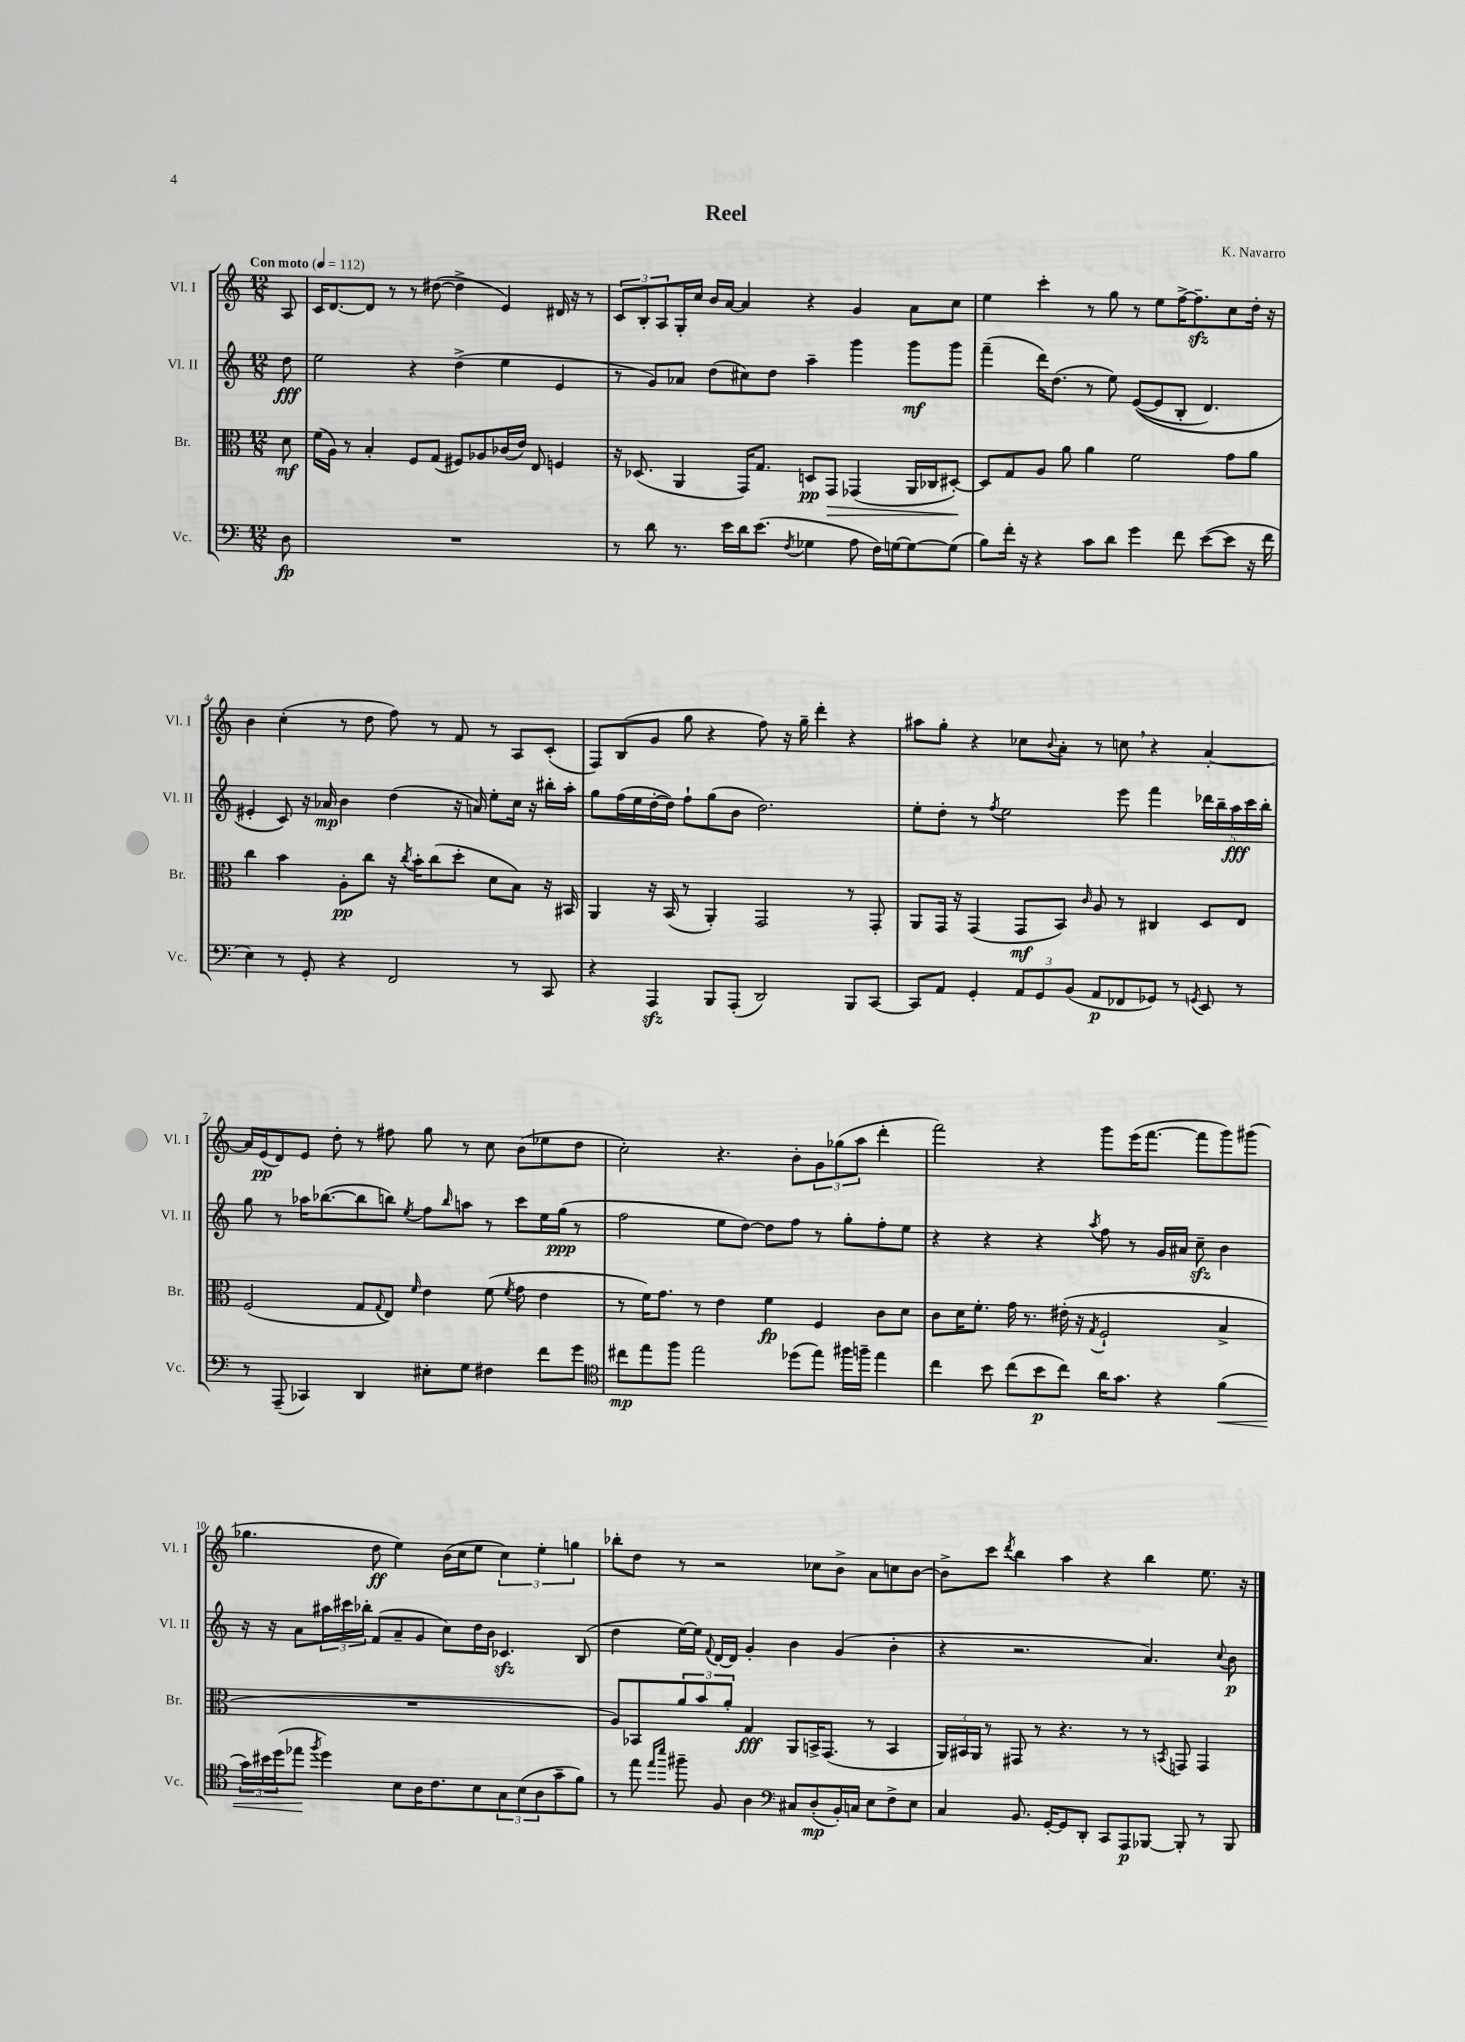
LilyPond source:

\header { title = "Reel" composer = "K. Navarro" }
<<
\new StaffGroup <<
\new Staff = "s0" \with { instrumentName = "Vl. I" shortInstrumentName = "Vl. I" } {
    \clef treble \key c \major \numericTimeSignature \time 12/8 \partial 8 \tempo "Con moto" 4 = 112
    a8 |
    c'16 d'8.~ d'8 r8 r8 dis''8~( dis''4-> e'4) dis'16 r16 r8 |
    \tuplet 3/2 { c'8 b8-. a8 } g16-. c''16 b'16 a'16~ a'4 r4 g'4 a'8 c''8 |
    e''4 c'''4-. r8 g''8 r8 e''8 f''16~-> f''8.--\sfz c''8 d''16-. r16 |
    b'4 c''4-.( r8 d''8 f''8) r8 f'8 r8 a8 c'8-.( |
    f8) b8( g'8 g''8 r4 f''8) r16 g''16-- d'''4-. r4 |
    ais''8 g''8-. r4 ces''8 \appoggiatura { b'8 } a'8-. r8 c''8 \breathe r4 a'4~-. |
    a'16 e'16\pp( d'8) e'8 d''8-. r8 fis''8 g''8 r8 c''8 b'8( ees''8 d''8 |
    c''2-.) r4. b'8-. \tuplet 3/2 { g'8 ges''8( a''8 } d'''4-. |
    f'''2) r4 g'''8 e'''16( f'''8.~ f'''8 g'''8) gis'''8( |
    ges''4. d''8\ff e''4) b'16( c''16 e''8 \tuplet 3/2 { c''4) e''4-. g''4 } |
    bes''8-. d''8 r8 r2 ces''8 b'8-> a'8 c''8 b'8~ |
    b'8-> c'''8 \acciaccatura { d'''8 } b''4 a''4 r4 b''4 e''8. r16 \bar "|." |
}
\new Staff = "s1" \with { instrumentName = "Vl. II" shortInstrumentName = "Vl. II" } {
    \clef treble \key c \major \numericTimeSignature \time 12/8 \partial 8
    d''8\fff |
    e''2 r4 d''4->( e''4 e'4 |
    r8 g'8) aes'8 d''8( cis''8) d''8 a''4-- g'''4 g'''8\mf g'''8 |
    f'''4--( d'''16) d''8.( r8 e''8) e'8~(\( e'8 b8-. d'4.) |
    eis'4-. c'8\) r16 aes'16\mp b'4 d''4( r16 a'16) e''8-. c''16 r16 bis''16-. a''16-. |
    g''8 f''16( e''16 d''16~-. d''16) f''8-! g''8( b'8 d''2.) |
    e''8-. d''8-. r8 \acciaccatura { f''8 } e''2 e'''8 f'''4 \tuplet 5/4 { des'''16 b''16-- a''16\fff c'''16 b''16-. } |
    g''8 r8 aes''16 bes''8.~( bes''8 b''8) \acciaccatura { e''8 } f''8 \grace { b''16 } a''8 r8 c'''8 e''16 g''16\ppp( r8 |
    f''2 e''8 d''8~) d''8 f''8 r8 g''8-. f''8-. e''8 |
    r4 r4 r4 \acciaccatura { a''8 } f''8 r8 g'16 ais'16 c''8--\sfz b'4 |
    r16 r16 a'8 \tuplet 3/2 { ais''16 cis'''16 bes''16-. } f'8( a'8-- g'8 c''8) d''16 b'16 ces'4.\sfz b8( |
    d''4 e''16~) e''16 \appoggiatura { f'8 } d'16~ d'16 g'4-. b'4 g'4( b'4-. |
    r4 r2. a'4.) \appoggiatura { c''8 } b'8\p \bar "|." |
}
\new Staff = "s2" \with { instrumentName = "Br." shortInstrumentName = "Br." } {
    \clef alto \key c \major \numericTimeSignature \time 12/8 \partial 8
    d'8\mf |
    f'16( a16) r8 b4-. f8 g8( fis8) aes8 ces'16( e'16) e8 f4 |
    r16 des8.( a,4 g,16) g8. d8\pp g,8\> ges,4( a,16 ces16 dis8~-.\!) |
    dis8 g8 a8 a'8 a'4 f'2 g'8 a'8 |
    c''4 b'4 a8-.\pp c''8 r16 \acciaccatura { c''8 } b'16-. c''8( d''8-. d'8 b8) r16 bis,16 |
    a,4 r16 b,16( r8 a,4-.) g,2 r8 g,8-. |
    a,8 g,16 r16 g,4( g,8\mf b,8) \grace { c'16 } a8 r8 cis4 d8 e8 |
    f2( g8 \appoggiatura { g8 } e8) \grace { f'16 } e'4 f'8( \acciaccatura { f'8 } g'8 e'4 |
    r8 f'16) g'8. r8 e'4 f'4\fp f4 c'8 d'8 |
    c'8 d'16 f'8.-. g'16 r8. eis'16-.( r16 \acciaccatura { g8 } f2-! b4-> |
    R1. |
    a8) bes,8 \tuplet 3/2 { a'8 b'8 a'8-. } g4\fff a,8 b,16-> g,8.( r8 b,4 |
    \tuplet 3/2 { a,16) bis,16 a,16 } r8 gis,8 r8 r4. r8 r8 \acciaccatura { b,8 } g,8 g,4 \bar "|." |
}
\new Staff = "s3" \with { instrumentName = "Vc." shortInstrumentName = "Vc." } {
    \clef bass \key c \major \numericTimeSignature \time 12/8 \partial 8
    d8\fp |
    R1. |
    r8 d'8 r8. e'16 d'16 e'8.( \acciaccatura { f8 } ges4 a8 f16) g16~ g8~ g8( |
    b8) f'16-. r16 r4 c'8 d'8 g'4 f'8 e'8~( e'8 r16 f'16 |
    e4) r8 g,8-. r4 f,2 r8 c,8 |
    r4 a,,4\sfz b,,8 a,,8-.( d,2) b,,8 c,8~ |
    c,8 a,8 g,4-. \tuplet 3/2 { a,8 g,8 b,8( } a,8\p fes,8 ges,8) r8 \acciaccatura { g,8 } e,8 r8 |
    r8 a,,8--( ces,4) d,4 eis8-. g8 fis4 f'8 g'8 |
    \clef tenor cis''8\mp e''8 f''8 e''2 des''8( e''8) fis''16 f''16-- e''4 |
    c''4 b'8 c''8( b'8\p c''8) a'16 g'8. r4 f'4\<( |
    \tuplet 3/2 { g'16) bis'16 d''16( } ees''8\! \acciaccatura { f''8 } d''4) b8 a16 c'8. b8 \tuplet 3/2 { g8 b8( a8 } g'8-- f'8) |
    r8 e''8 \grace { e''16 b''16 } fis''8-- f8 a4 \clef bass cis8 d8-.\mp( b,16-.) c16 e8 f8-> e8 |
    c4 b,8. g,16~-. g,8 d,8-. c,8 a,,8\p bes,,8~ bes,,8-. r8 bes,,8 \bar "|." |
}
>>
>>
